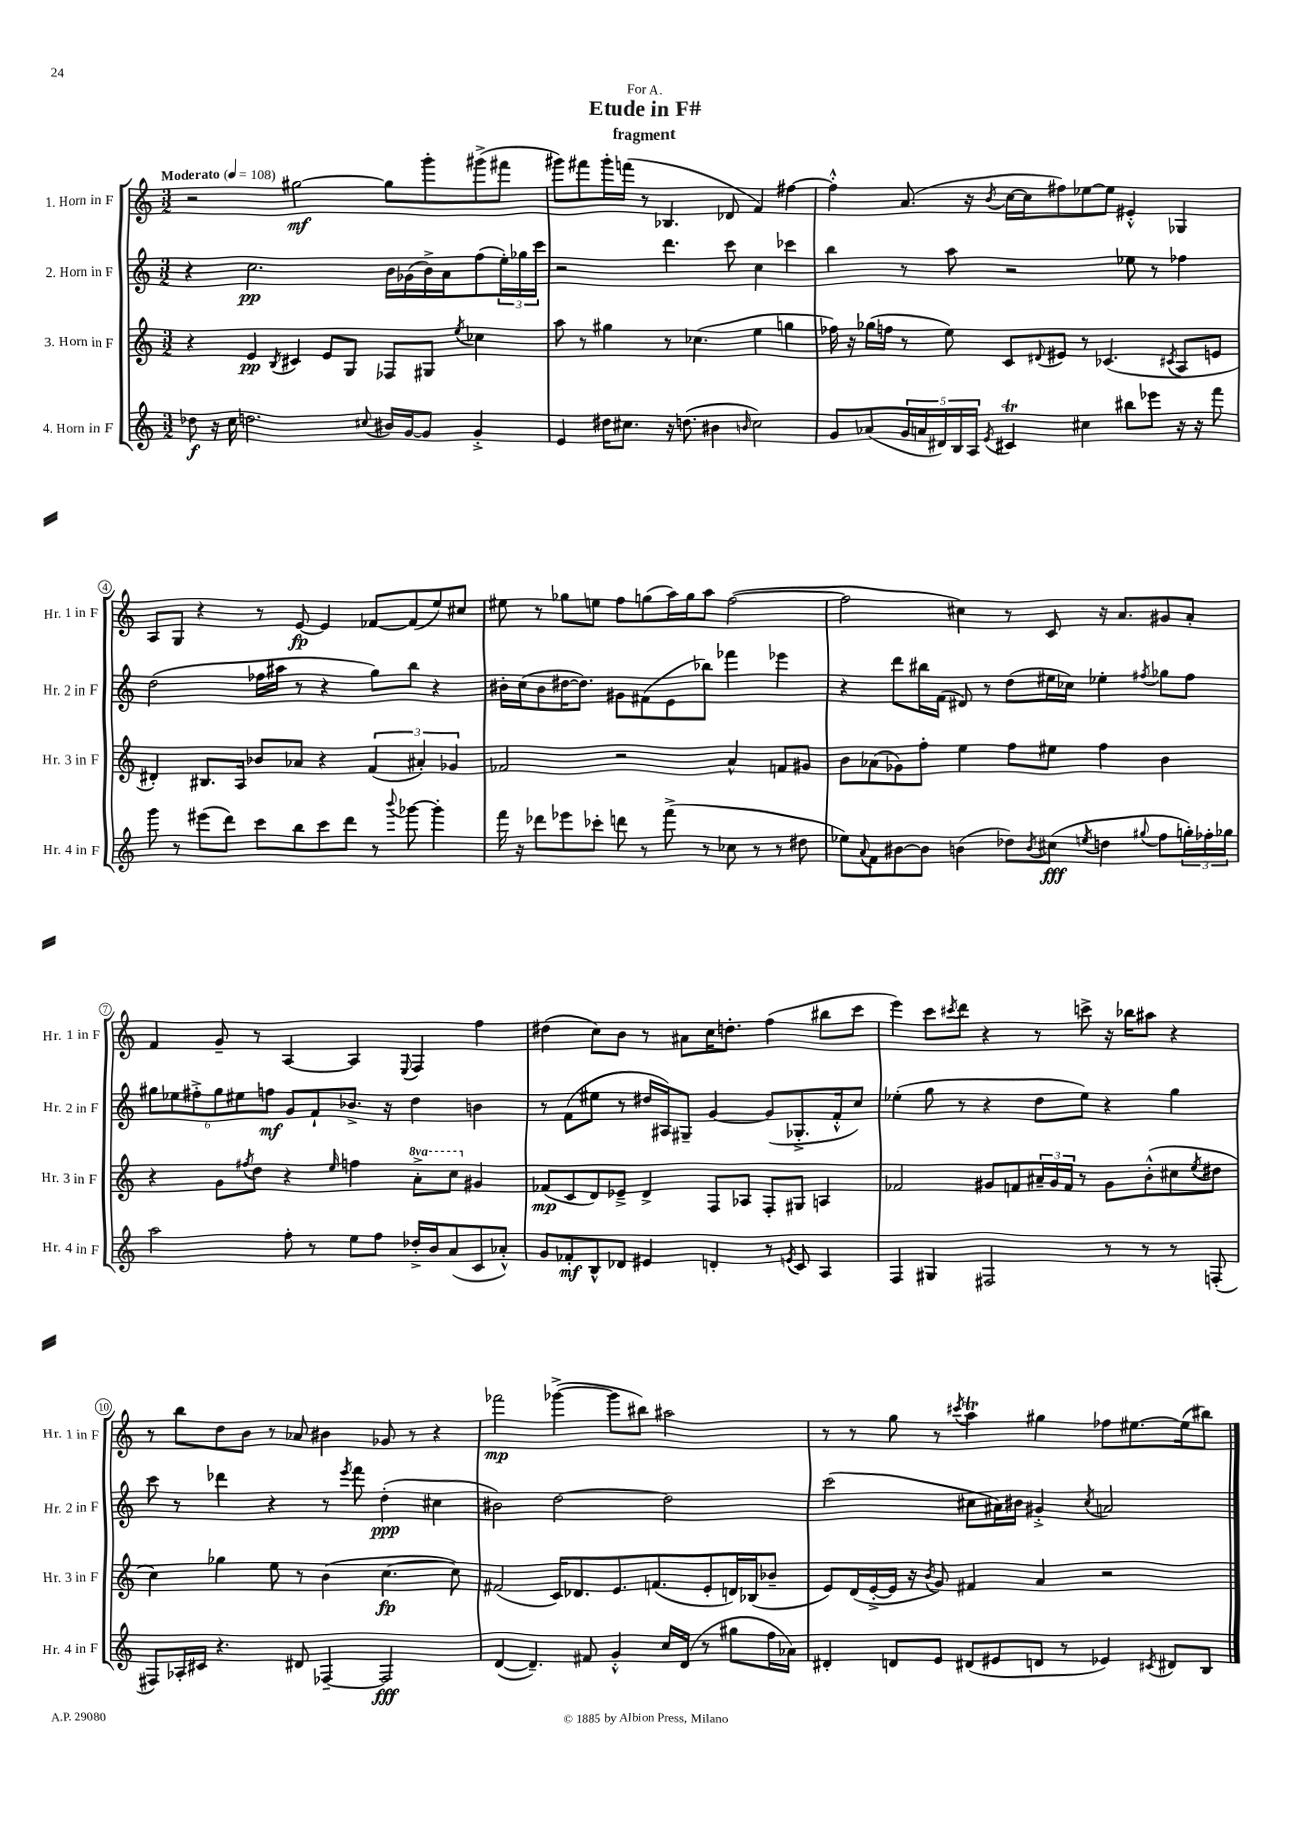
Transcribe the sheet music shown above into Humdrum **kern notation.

**kern	**dynam	**kern	**dynam	**kern	**dynam	**kern	**dynam
*part4	*part4	*part3	*part3	*part2	*part2	*part1	*part1
*staff4	*staff4	*staff3	*staff3	*staff2	*staff2	*staff1	*staff1
*I"4. Horn in F	*	*I"3. Horn in F	*	*I"2. Horn in F	*	*I"1. Horn in F	*
*I'Hr. 4 in F	*	*I'Hr. 3 in F	*	*I'Hr. 2 in F	*	*I'Hr. 1 in F	*
*clefG2	*	*clefG2	*	*clefG2	*	*clefG2	*
*k[]	*	*k[]	*	*k[]	*	*k[]	*
*M3/2	*	*M3/2	*	*M3/2	*	*M3/2	*
*MM108	*	*MM108	*	*MM108	*	*MM108	*
=1	=1	=1	=1	=1	=1	=1	=1
!	!	!	!	!	!	!LO:TX:a:B:t=Moderato	!
8dd-X\	f	4r	.	4r	.	2r	.
16r	.	.	.	.	.	.	.
16cc\	.	.	.	.	.	.	.
2.ddn\	.	4e/	pp	2.cc\	pp	.	.
.	.	8qB/	.	.	.	.	.
.	.	4c#X/	.	.	.	[2gg#X\	mf
.	.	8e/L	.	.	.	.	.
.	.	8G/J	.	.	.	.	.
8qqcc#X/	.	.	.	.	.	.	.
16b#X/LL	.	8F-X/L	.	16b\LL	.	8gg#\L]	.
[16g/J	.	.	.	(16g-X\	.	.	.
8g/J]	.	8G#X/J	.	16b^\)	.	8ggg'\	.
.	.	.	.	16a\J	.	.	.
.	.	8qee/	.	.	.	.	.
4g'^/	.	4cc-X\	.	(8ff\	.	(8ggg#X^\	.
.	.	.	.	24ee'\L)	.	8fff#X\J	.
.	.	.	.	24gg-X\	.	.	.
.	.	.	.	24ccc\JJ	.	.	.
=2	=2	=2	=2	=2	=2	=2	=2
4e/	.	8aa\	.	2r	.	8ggg#X\L)	.
.	.	8r	.	.	.	8fff#X\	.
16dd#X\KL	.	4gg#X\	.	.	.	16ggg#'\L	.
8.cc#X\J	.	.	.	.	.	(16fffn\JJ	.
.	.	.	.	.	.	8r	.
16r	.	8r	.	4.ddd\	.	4.B-X/	.
(8.ddn\	.	.	.	.	.	.	.
.	.	(4.cc-X\	.	.	.	.	.
4b#X\	.	.	.	.	.	.	.
.	.	.	.	8ccc\	.	8d-X/	.
16qqbn/	.	.	.	.	.	.	.
2cc#\)	.	4ee\	.	4cc\	.	4f/)	.
.	.	4ggn\	.	4ccc-X\	.	[4ff#X\	.
=3	=3	=3	=3	=3	=3	=3	=3
8g/L	.	16ff-X\)	.	4bb\	.	4ff#'^^\]	.
.	.	16r	.	.	.	.	.
(8a-X/	.	(16gg-X\LL	.	.	.	.	.
.	.	16ffn\JJ	.	.	.	.	.
20g/L	.	8r	.	8r	.	(8.a/	.
20an/	.	.	.	.	.	.	.
20d#X/)	.	.	.	.	.	.	.
.	.	8ee\)	.	8aa\	.	.	.
20B/	.	.	.	.	.	.	.
.	.	.	.	.	.	16r	.
20A/JJ	.	.	.	.	.	.	.
8qe/	.	.	.	.	.	8qb/	.
4c#Xt/	.	8c/L	.	2r	.	[16cc\LL	.
.	.	.	.	.	.	16cc\J]	.
.	.	8qqd#X/	.	.	.	.	.
.	.	8e#X/J	.	.	.	8ff#X\)	.
4cc#X\	.	8r	.	.	.	[8ee-X\	.
.	.	(4.c-X/	.	.	.	8ee-\J]	.
8bb#X\L	.	.	.	8ee-X\	.	4e#X'^^/	.
8eee-X\J	.	.	.	8r	.	.	.
.	.	8qc#X/	.	.	.	.	.
16r	.	8A/L	.	4ff-X\	.	4G-X/	.
16r	.	.	.	.	.	.	.
8fff\	.	8en/J	.	.	.	.	.
!!LO:LB:g=z
=4	=4	=4	=4	=4	=4	=4	=4
8ggg\	.	4d#X'/)	.	(2dd\	.	8A/L	.
8r	.	.	.	.	.	8G/J	.
(8eee#X\L	.	8.B#X/L	.	.	.	4r	.
8ddd\J)	.	.	.	.	.	.	.
.	.	16A/Jk	.	.	.	.	.
8ccc\L	.	8b-X/L	.	16ff-X\LL	.	8r	.
.	.	.	.	16aa#X\JJ	.	.	.
8bb\	.	8a-X/J	.	8r	.	[8e/	fp
8ccc\	.	4r	.	4r	.	4e/]	.
8ddd\J	.	.	.	.	.	.	.
8r	.	(6f/	.	8gg\L)	.	[8f-X/L	.
8qqbbb/	.	.	.	.	.	.	.
[8ggg-X\	.	.	.	8bb\J	.	(8f-/]	.
.	.	6a#X'/)	.	.	.	.	.
4ggg-'\]	.	.	.	4r	.	8ee/)	.
.	.	6g-X/	.	.	.	.	.
.	.	.	.	.	.	8cc#X/J	.
=5	=5	=5	=5	=5	=5	=5	=5
16fff\	.	2f-X/	.	16b#X'\LL	.	8ee#X\	.
16r	.	.	.	(16cc\J	.	.	.
8ddd-X\L	.	.	.	8b#\	.	8r	.
8eee-X\	.	.	.	[16dd#X\K	.	8gg-X\L	.
.	.	.	.	8.dd#\J])	.	.	.
8ccc-X'\J	.	.	.	.	.	8een\J	.
8dddn\	.	2r	.	8g#X\L	.	8ff\L	.
8r	.	.	.	(8f#X\	.	(8ggn\	.
(8fff^\	.	.	.	8e\	.	16aa\L)	.
.	.	.	.	.	.	16gg\J	.
8r	.	.	.	8bb-X\J)	.	8aa\J	.
8cc-X\	.	4a^^/	.	4fff-X\	.	([2ff\	.
8r	.	.	.	.	.	.	.
8r	.	8fn/L	.	4eee-X\	.	.	.
8dd#X\	.	8g#X/J	.	.	.	.	.
=6	=6	=6	=6	=6	=6	=6	=6
8ee-X\L)	.	8b\L	.	4r	.	2ff\]	.
8qqa/	.	.	.	.	.	.	.
8f\	.	(8a-X\	.	.	.	.	.
[8b#X\	.	8g-X\)	.	8ddd\L	.	.	.
8b#\J]	.	8ff'\J	.	16bb#X\L	.	.	.
.	.	.	.	(16f\JJ	.	.	.
(4bn\	.	4ee\	.	8d#X/)	.	4cc#X\)	.
.	.	.	.	8r	.	.	.
8dd-X\L)	.	8ff\L	.	(8dd\L	.	8r	.
8qb/	.	.	.	.	.	.	.
(8cc#X\J	fff	8ee#X\J	.	16ee#X\L	.	8c/	.
.	.	.	.	16cc-X\JJ)	.	.	.
8qeen/	.	.	.	.	.	.	.
4ddn\	.	4ff\	.	4ee-X'\	.	16r	.
.	.	.	.	.	.	8.a/L	.
8qqgg#X/	.	.	.	8qff#X/	.	.	.
8ff\L	.	4b\	.	8gg-X\L	.	8g#X/	.
24ggn'\L)	.	.	.	8ff#\J	.	8a'/J	.
24ff-X'\	.	.	.	.	.	.	.
24gg-X\JJ	.	.	.	.	.	.	.
!!LO:LB:g=z
=7	=7	=7	=7	=7	=7	=7	=7
2aa\	.	4r	.	12gg#X\L	.	4f/	.
.	.	.	.	12ee-X\	.	.	.
.	.	.	.	12ff#X'^\	.	.	.
.	.	8g\L	.	12gg#\	.	8g~/	.
.	.	.	.	12ee#X\	.	.	.
.	.	8qff#X/	.	.	.	.	.
.	.	8dd\J	.	.	.	8r	.
.	.	.	.	12ffn\J	mf	.	.
8ff'\	.	4r	.	8g/L	.	[4A/	.
8r	.	.	.	8f`/	.	.	.
.	.	16qqee/	.	.	.	.	.
8ee\L	.	4ffn\	.	8.b-X^/J	.	4A/]	.
8ff\J	.	.	.	.	.	.	.
.	.	.	.	16r	.	.	.
.	.	.	.	.	.	8qqE/	.
*	*	*8va	*	*	*	*	*
16dd-X'^/LL	.	8aa'^\L	.	4dd\	.	4F/	.
16b/J	.	.	.	.	.	.	.
(8a/	.	8ccc\J	.	.	.	.	.
*	*	*X8va	*	*	*	*	*
8c/	.	4g#X/	.	4bn\	.	4ff\	.
8a-X'^^/J)	.	.	.	.	.	.	.
=8	=8	=8	=8	=8	=8	=8	=8
8g/L	.	(8f-X/L	mp	8r	.	(4dd#X\	.
8f-X'/	mf	8c/	.	(8f\L	.	.	.
8B^^/	.	8d/)	.	8ee#X\J	.	8cc\L)	.
8d-X/J	.	8e-X~^/J	.	8r	.	8b\J	.
4e#X/	.	4d^/	.	16dd#X/LL	.	8r	.
.	.	.	.	16A#X/J)	.	.	.
.	.	.	.	8G#X~/J	.	8a#X\L	.
4dn'/	.	8F/L	.	[4g/	.	16cc\K	.
.	.	.	.	.	.	8.ddn'\J	.
.	.	8A-X/J	.	.	.	.	.
8r	.	8F'/L	.	(8g/L]	.	(4ff\	.
8qen/	.	.	.	.	.	.	.
8c/	.	8G#X/J	.	8.G-X'^/	.	.	.
4A/	.	4An/	.	.	.	8bb#X\L	.
.	.	.	.	16f'^^/k	.	.	.
.	.	.	.	8cc/J)	.	8ccc\J	.
=9	=9	=9	=9	=9	=9	=9	=9
4F/	.	2f-X/	.	(4ee-X'\	.	4eee\)	.
4G#X/	.	.	.	8gg\	.	8ccc\L	.
.	.	.	.	.	.	8qccc#X/	.
.	.	.	.	8r	.	8ddd\J	.
2F#X/	.	8g#X/L	.	4r	.	4r	.
.	.	8fn/	.	.	.	.	.
.	.	24a#X~/L	.	8dd\L	.	8r	.
.	.	24g#/	.	.	.	.	.
.	.	24f/JJ	.	.	.	.	.
.	.	8r	.	8ee-\J)	.	8cccn^\	.
8r	.	8g#\L	.	4r	.	16r	.
.	.	.	.	.	.	16bb-X\KL	.
8r	.	(8b'^^\	.	.	.	8aa#X\J	.
8r	.	8cc#X\	.	4gg\	.	4r	.
.	.	8qee/	.	.	.	.	.
(8Fn'/	.	8dd#X\J	.	.	.	.	.
!!LO:LB:g=z
=10	=10	=10	=10	=10	=10	=10	=10
8F#X/L)	.	4cc\)	.	8ccc\	.	8r	.
16A-X'/L	.	.	.	8r	.	8bb\L	.
16c#X/JJ	.	.	.	.	.	.	.
4.r	.	4gg-X\	.	4ddd-X\	.	8dd\	.
.	.	.	.	.	.	8b\J	.
.	.	8ee\	.	4r	.	8r	.
8d#X/	.	8r	.	.	.	8a-X/	.
[4F-X~/	.	(4b\	.	8r	.	4b#X\	.
.	.	.	.	8qeee/	.	.	.
.	.	.	.	8fff\	.	.	.
2F-/]	fff	[4.cc\	fp	(4dd'\	ppp	8g-X/	.
.	.	.	.	.	.	8r	.
.	.	.	.	4cc#X\	.	4r	.
.	.	8cc\])	.	.	.	.	.
=11	=11	=11	=11	=11	=11	=11	=11
([4d/	.	(2f#X/	.	2b#X\)	.	2fff-X\	mp
4.d~/])	.	.	.	.	.	.	.
.	.	16c/KL)	.	[2dd\	.	([4ggg-X^\	.
.	.	8.d-X/	.	.	.	.	.
8f#X/	.	.	.	.	.	.	.
4g'^^/	.	8.e/	.	.	.	8ggg-\L]	.
.	.	.	.	.	.	8bb#X\J)	.
.	.	(8.fn/	.	.	.	.	.
16cc/LL	.	.	.	2dd\]	.	2aa#X\	.
(16d/JJ	.	.	.	.	.	.	.
8r	.	8e'/	.	.	.	.	.
8gg#X\L	.	16dn/L)	.	.	.	.	.
.	.	(16B-X/J	.	.	.	.	.
16ff\L	.	8b-X~/J	.	.	.	.	.
16a-X\JJ)	.	.	.	.	.	.	.
=12	=12	=12	=12	=12	=12	=12	=12
4d#X'/	.	8e/L)	.	(2ccc\	.	8r	.
.	.	(16d/L	.	.	.	8r	.
.	.	[16e'^/	.	.	.	.	.
8dn/L	.	16e/JJ]	.	.	.	8gg\	.
.	.	16r	.	.	.	.	.
.	.	8qb/	.	.	.	.	.
8e/J	.	8g/)	.	.	.	8r	.
.	.	.	.	.	.	8qccc#X/	.
(8d#X/L	.	4f#X/	.	8cc#X\L	.	4aaT\	.
8e#X/	.	.	.	16a#X\L)	.	.	.
.	.	.	.	16b#X\JJ	.	.	.
8dn/J	.	4a/	.	4g#X'^/	.	4gg#X\	.
8r	.	.	.	.	.	.	.
.	.	.	.	8qcc#/	.	.	.
4e-X/)	.	2r	.	2an/	.	8ff-X\L	.
.	.	.	.	.	.	[8.ee#X\	.
8qc#X/	.	.	.	.	.	.	.
8d#X/L	.	.	.	.	.	.	.
.	.	.	.	.	.	(16ee#\k]	.
8B/J	.	.	.	.	.	8bb#X\J)	.
==	==	==	==	==	==	==	==
*-	*-	*-	*-	*-	*-	*-	*-
